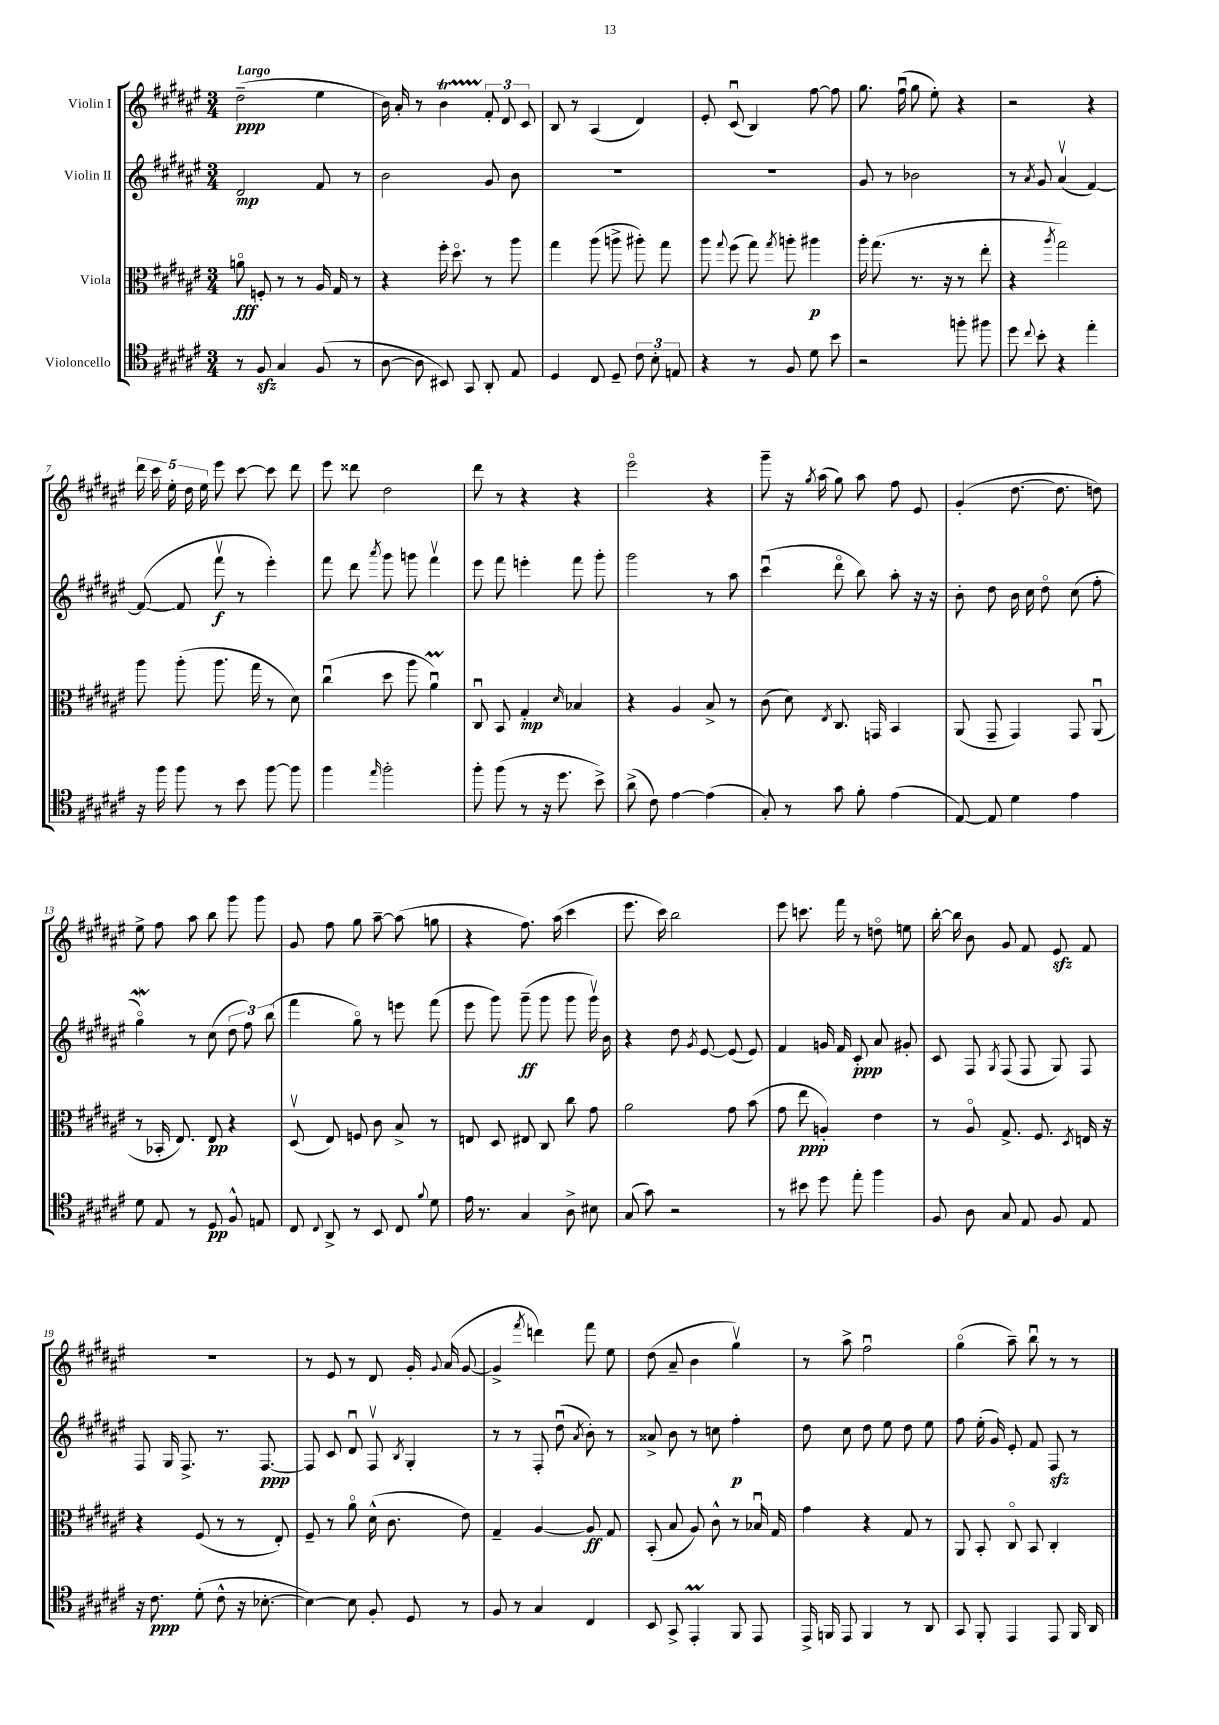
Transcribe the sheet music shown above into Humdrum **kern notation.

**kern	**kern	**kern	**kern
*staff4	*staff3	*staff2	*staff1
*clefC4	*clefC3	*clefG2	*clefG2
*k[f#c#g#d#a#e#]	*k[f#c#g#d#a#e#]	*k[f#c#g#d#a#e#]	*k[f#c#g#d#a#e#]
*M3/4	*M3/4	*M3/4	*M3/4
8r	8ao\	2d#/	(2dd#~\
8F#/	8F'/	.	.
4G#/	8r	.	.
.	8r	.	.
(8F#/	16A#/	8f#/	4ee#\
.	16G#/	.	.
8r	8r	8r	.
=	=	=	=
[8A#\	4r	2b\	16b\)
.	.	.	16a#'/
8A#\]	.	.	8r
8BB#/)	16ff#'\	.	4b\
.	8.dd#o\	.	.
8GG#/	.	.	.
8AA#'/	8r	8g#/	12f#'/
.	.	.	12d#/
8E#/	8aa#\	8b\	.
.	.	.	12c#/
=	=	=	=
4D#/	4gg#\	2.r	8B/
.	.	.	8r
8C#/	(8aa#\	.	(4A#/
8D#~/	8aa^\	.	.
12c#\	8aa#'\)	.	4d#/)
12B'\	.	.	.
.	8gg#\	.	.
12E/	.	.	.
=	=	=	=
4r	8aa#\	2.r	8e#'/
.	8qqgg#/	.	.
.	(8ff#\	.	(8c#u/
8r	8gg#\)	.	4B/)
.	8qgg#/	.	.
8F#/	8aa'\	.	.
8d#\	4aa#\	.	[8ff#\
8b\	.	.	8ff#\]
=	=	=	=
2r	16aa#'\	8g#/	8.gg#\
.	(8.gg#\	.	.
.	.	8r	.
.	.	.	(16ff#u\
.	8.r	2b-\	8gg#\
.	.	.	8ee#'\)
.	16r	.	.
8ff'\	8r	.	4r
8ff#\	8ee#'\	.	.
=	=	=	=
8dd#\	4r	8r	2r
8qqcc#/	.	8qa#/	.
8b'\	.	8g#/	.
.	8qaa#/	.	.
4r	2gg#\)	(4a#v/	.
4ee#'\	.	[4f#/)	4r
=	=	=	=
16r	8aa#\	(8f#/_	20ddd#\
.	.	.	20ccc#\
16ff#\	.	.	.
.	.	.	20ee#'\
8ff#\	(8aa#'\	8f#/]	.
.	.	.	20dd#\
.	.	.	20ee#\
8r	8.aa#\	8fff#v\	8eee#\
8b\	.	8r	[8ccc#\
.	16gg#\	.	.
[8ff#\	8r	4eee#'\)	8ccc#\]
8ff#\]	8d#\)	.	8ddd#\
=	=	=	=
4ff#\	(4cc#u\	8fff#\	8eee#\
.	.	8ddd#\	8ddd##\
16qqee#/	.	8qaaa#/	.
2ff#'\	8dd#\	8ggg#\	2dd#\
.	8aa#\	8ggg\	.
.	4a#u\)	4fff#v\	.
=	=	=	=
8ff#'\	8C#u/	8eee#\	8ddd#\
(8ff#\	8BB/	8fff#\	8r
8r	4G#'/	4eee'\	4r
16r	.	.	.
8.dd#\	.	.	.
.	16qqd#/	.	.
.	4B-/	8fff#\	4r
8b^\)	.	8ggg#'\	.
=	=	=	=
(8a#^\	4r	2ggg#\	2eee#o\
8c#\)	.	.	.
[4e#\	4A#/	.	.
(4e#\]	8B^/	8r	4r
.	8r	8aa#\	.
=	=	=	=
8G#'/)	(8c#\	(4ccc#u\	8ggg#~\
8r	8d#\)	.	16r
.	.	.	8qgg#/
.	.	.	(16aa#\
.	8qE#/	.	.
8g#\	8.C#/	8ddd#o\	8gg#\)
8f#'\	.	8bb\)	8aa#\
.	16GG/	.	.
(4e#\	4BB/	8aa#'\	8ff#\
.	.	16r	8e#/
.	.	16r	.
=	=	=	=
[8E#/)	(8AA#/	8b'\	(4g#'/
8E#/]	8GG#~/	8dd#\	.
4d#\	4GG#/)	16b\	[8.dd#\
.	.	16cc#\	.
.	.	8dd#o\	.
.	.	.	8.dd#\]
4e#\	8GG#/	(8cc#\	.
.	(8AA#u/	8ff#'\	8dd\)
=	=	=	=
8d#\	8r	4gg#o\)	8ee#^\
8E#/	16BB-'/	.	8ff#\
.	8.E#/)	.	.
8r	.	8r	8aa#\
8D#/	8E#/	(8cc#\	8bb\
8F#^^/	4r	12dd#\	8ggg#\
.	.	12ff#\)	.
8E/	.	.	8ggg#\
.	.	(12bb\	.
=	=	=	=
8C#/	(8D#v/	4fff#\	8g#/
8qqC#/	.	.	.
8AA#^/	8E#/)	.	8ff#\
8r	8F/	8gg#o\)	8gg#\
8BB/	8c#\	8r	[8aa#~\
8C#/	8B^/	8eee\	(8aa#\]
8qqf#/	.	.	.
8d#\	8r	(8fff#\	8gg\
=	=	=	=
16e#\	8E/	8eee#\	4r
8.r	.	.	.
.	8D#/	8ggg#\)	.
4G#/	8E#/	(8ggg#~\	8.ff#\)
.	8C#/	8ggg#\	.
.	.	.	(16aa#\
8A#^\	8cc#\	8ggg#\	4ccc#\
8B#\	8g#\	16ggg#v\)	.
.	.	16b\	.
=	=	=	=
(8G#/	2a#\	4r	8.eee#\
8g#\)	.	.	.
.	.	.	16ccc#\)
2r	.	8dd#\	2bb\
.	.	8qg#/	.
.	.	[8e#/	.
.	8g#\	(8e#/]	.
.	(8b\	8e#/)	.
=	=	=	=
8r	8g#\	4f#/	8eee#\
8b#\	8ee#\	.	8.ccc\
8dd#\	4A'/)	16g/	.
.	.	16f#/	16fff#\
8ee#'\	.	8c#'/	8r
4ff#\	4e#\	8a#/	8ddo\
.	.	8g#'/	8ee\
=	=	=	=
8F#/	8r	8c#/	[16bb'\
.	.	.	16bb\]
8A#\	8A#o/	8F#/	8b\
.	.	8qG#/	.
8G#/	8.G#^/	(8F#/	8g#/
8E#/	.	8F#/	8f#/
.	8.F#/	.	.
8F#/	.	8G#/)	8e#/
.	8qD#/	.	.
8E#/	16E/	8F#/	8f#/
.	16r	.	.
=	=	=	=
16r	4r	8F#/	2.r
8.c#\	.	.	.
.	.	16G#/	.
.	.	8.F#^/	.
(8d#'\	(8F#/	.	.
8c#^^\	8r	8.r	.
16r	8r	.	.
[8.B-'\	.	[8.F#/	.
.	8E#'/)	.	.
=	=	=	=
4B-\_)	8F#~/	8F#/]	8r
.	8r	8c#/	8e#/
8B-\]	8a#o\	8d#u/	8r
8F#'/	(16d#^^\	8F#v/	8d#/
.	8.c#\	.	.
.	.	8qB/	.
8D#/	.	4G#'/	16g#'/
.	.	.	8qqg#/
.	.	.	(16a#/
8r	8e#\)	.	[8g#/
=	=	=	=
8F#/	4G#~/	8r	4g#^/]
8r	.	8r	.
.	.	.	8qfff#/
4G#/	[4A#/	8F#'/	4ddd\)
.	.	(8dd#u\	.
.	.	8qa#/	.
4C#/	8A#/]	8b'\)	8fff#\
.	8G#/	8r	8ee#\
=	=	=	=
8BB/	(8BB'/	8a##^/	(8dd#\
8GG#^/	8B/	8b\	8a#~/
4EE#'/	8A#/)	8r	4b\
.	8c#^^\	8cc\	.
8FF#/	8r	4ff#'\	4gg#v\)
8EE#/	16B-u/	.	.
.	16G#/	.	.
=	=	=	=
16EE#^/	4g#\	8dd#\	8r
16FF/	.	.	.
8EE#/	.	8cc#\	8aa#^\
4FF/	4r	8dd#\	2ff#u\
.	.	8ee#\	.
8r	8G#/	8dd#\	.
8AA#/	8r	8ee#\	.
=	=	=	=
8GG#/	8AA#/	8ff#\	(4gg#o\
8FF#'/	8BB'/	(16ee#'\	.
.	.	16g#/)	.
4EE#/	8C#o/	8e#'/	8aa#~\)
.	8BB/	8f#/	8bbu\
8EE#/	4C#'/	8F#/	8r
16FF#/	.	8r	8r
16AA#/	.	.	.
==	==	==	==
*-	*-	*-	*-
